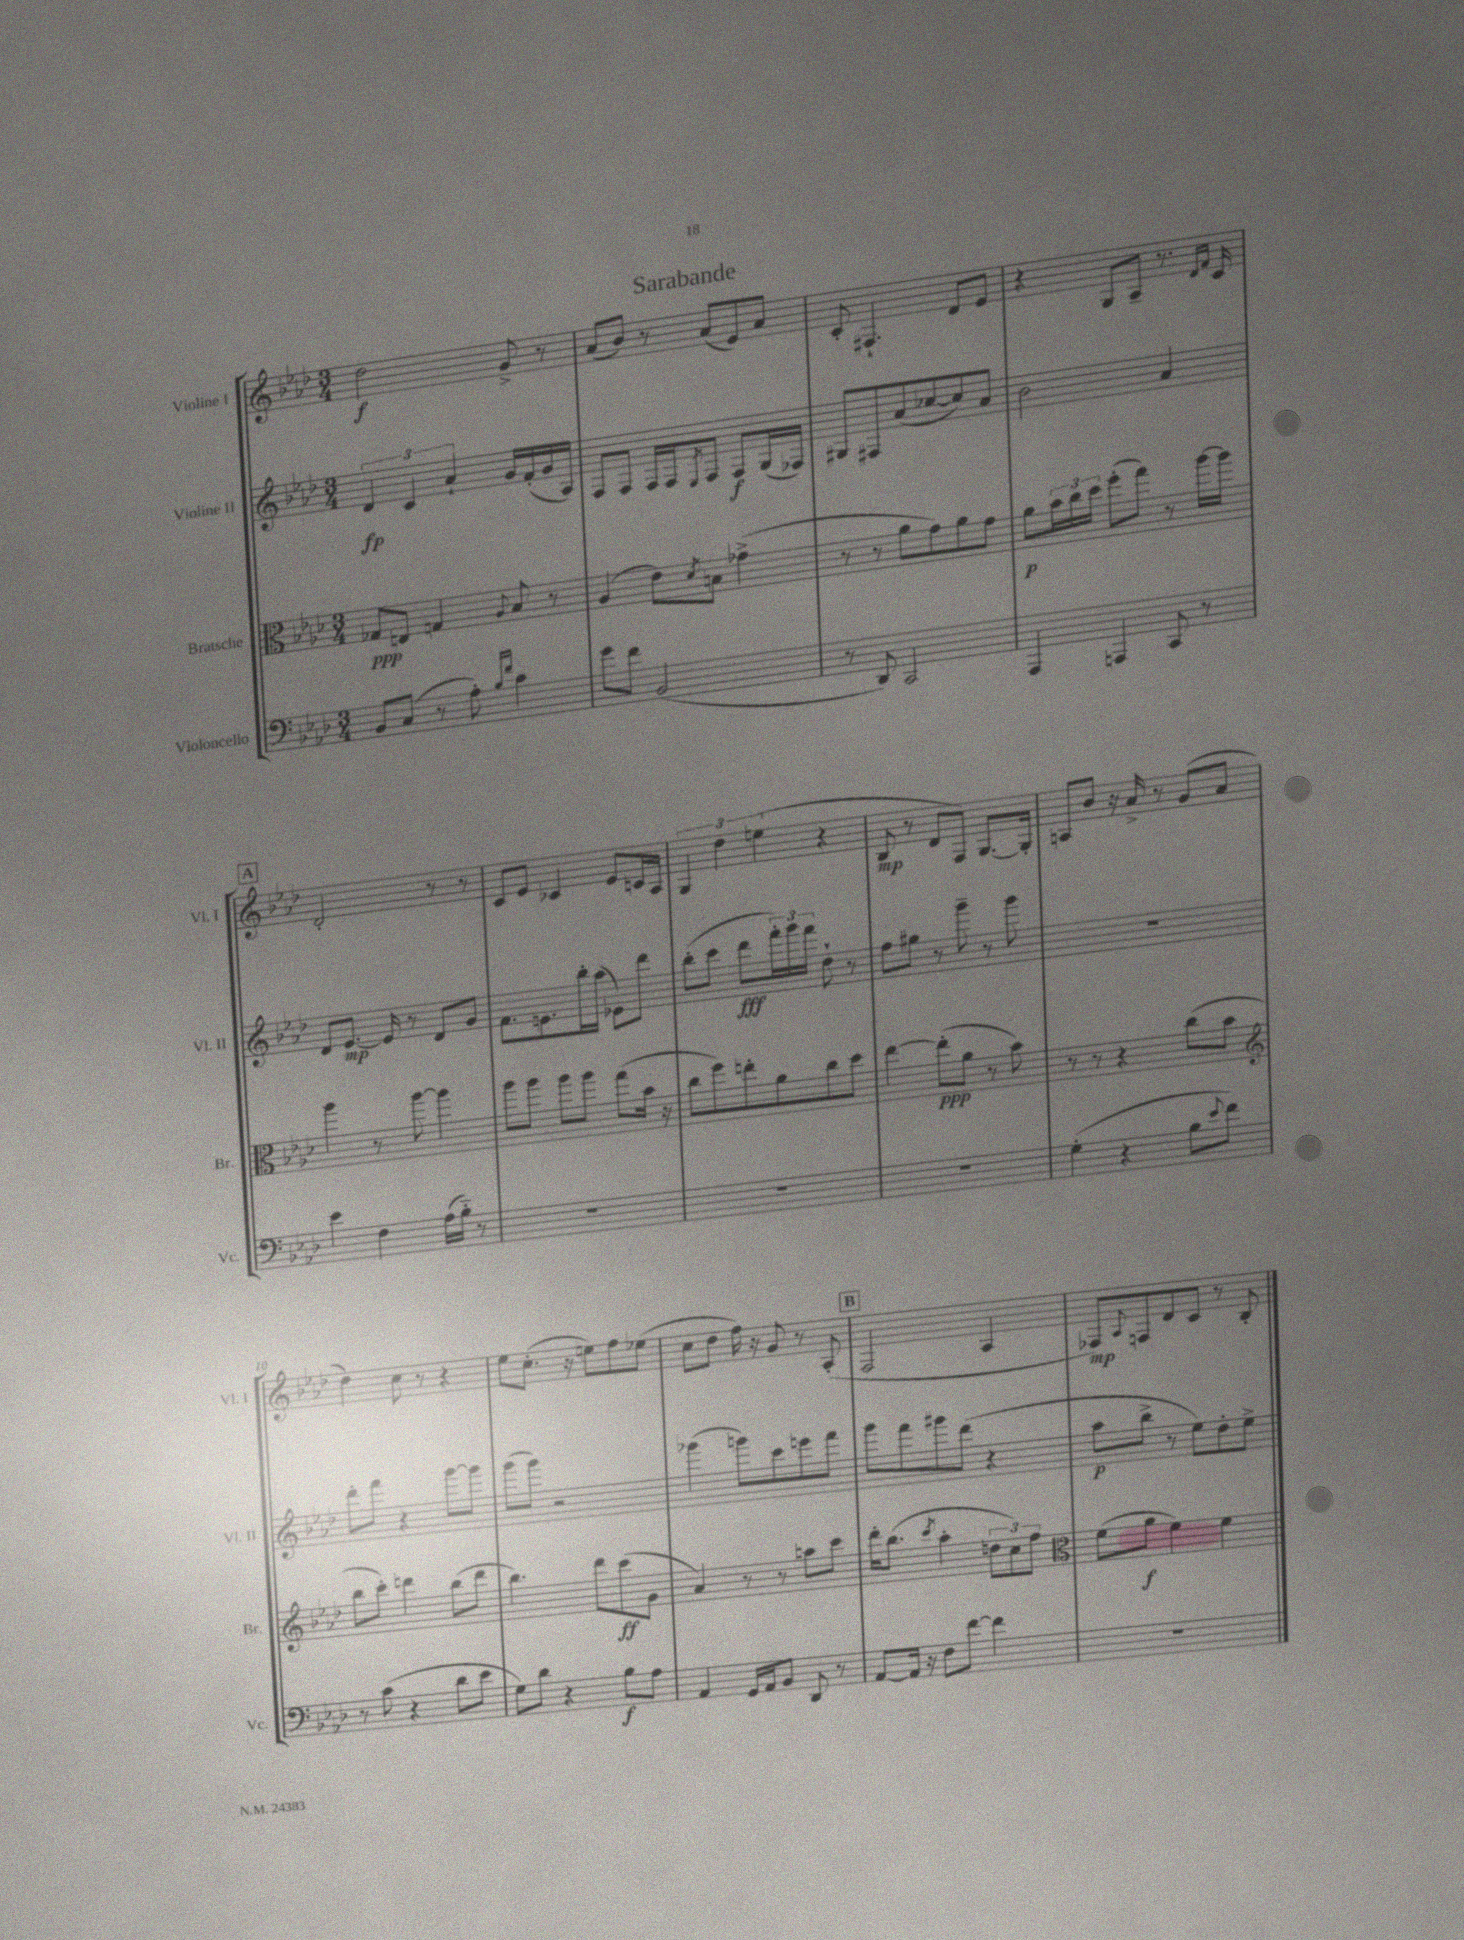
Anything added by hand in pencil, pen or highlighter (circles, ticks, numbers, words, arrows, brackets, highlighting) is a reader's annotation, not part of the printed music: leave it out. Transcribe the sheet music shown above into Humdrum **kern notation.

**kern	**dynam	**kern	**dynam	**kern	**dynam	**kern	**dynam
*part4	*part4	*part3	*part3	*part2	*part2	*part1	*part1
*staff4	*staff4	*staff3	*staff3	*staff2	*staff2	*staff1	*staff1
*I"Violoncello	*	*I"Bratsche	*	*I"Violine II	*	*I"Violine I	*
*I'Vc.	*	*I'Br.	*	*I'Vl. II	*	*I'Vl. I	*
*clefF4	*	*clefC3	*	*clefG2	*	*clefG2	*
*k[b-e-a-d-]	*	*k[b-e-a-d-]	*	*k[b-e-a-d-]	*	*k[b-e-a-d-]	*
*M3/4	*	*M3/4	*	*M3/4	*	*M3/4	*
=1	=1	=1	=1	=1	=1	=1	=1
8BB-/L	.	8G-X/L	ppp	6d-/	fp	2dd-\	f
(8C/J	.	8En/J	.	.	.	.	.
.	.	.	.	6c/	.	.	.
8r	.	4Gn/	.	.	.	.	.
.	.	.	.	6a-`/	.	.	.
8A-'\)	.	.	.	.	.	.	.
16qqB-/LL	.	.	.	.	.	.	.
16qqf/JJ	.	8qqA-/	.	.	.	.	.
4c\	.	8B-/	.	16g/LL	.	8g^/	.
.	.	.	.	(16f'/	.	.	.
.	.	8r	.	16g/	.	8r	.
.	.	.	.	16A-/JJ)	.	.	.
=2	=2	=2	=2	=2	=2	=2	=2
8g\L	.	(4A-/	.	8F/L	.	(8a-/L	.
8f\J	.	.	.	8F/J	.	8b-/J)	.
(2BB-/	.	8e-\L)	.	16F/LL	.	8r	.
.	.	.	.	16F/J	.	.	.
.	.	8qd-/	.	8qE-/	.	.	.
.	.	8Bn\J	.	8F/J	.	(8a-/L	.
.	.	(4g-X^\	.	8F/L	f	8e-/)	.
.	.	.	.	(16G/L	.	8a-/J	.
.	.	.	.	16F-X/JJ)	.	.	.
=3	=3	=3	=3	=3	=3	=3	=3
8r	.	8r	.	8G#X/L	.	8c'/	.
8DD-/)	.	8r	.	8F#X/	.	4.F#X`/	.
2CC/	.	8a-\L	.	(8a-/	.	.	.
.	.	8g\)	.	[8cc-X/	.	.	.
.	.	8a-\	.	8cc-/])	.	8d-/L	.
.	.	8g\J	.	8a-/J	.	8e-/J	.
=4	=4	=4	=4	=4	=4	=4	=4
4AAA-/	.	8a-\L	p	2b-\	.	4r	.
.	.	24b-\L	.	.	.	.	.
.	.	24cc\	.	.	.	.	.
.	.	24dd-\JJ	.	.	.	.	.
4AAAn/	.	(8ff'\L	.	.	.	8G/L	.
.	.	8gg\J)	.	.	.	8A-~/J	.
8CC/	.	8r	.	4a-/	.	8.r	.
8r	.	[16aa-\LL	.	.	.	.	.
.	.	.	.	.	.	16qqd-/LL	.
.	.	.	.	.	.	16qqf/JJ	.
.	.	16aa-\JJ]	.	.	.	16c/	.
!!LO:LB:g=z
!!LO:REH:place=s1:t=A
=5	=5	=5	=5	=5	=5	=5	=5
4e-\	.	4aa-\	.	8d-/L	.	2d-'/	.
.	.	.	.	[8.e-/J	mp	.	.
4F\	.	8r	.	.	.	.	.
.	.	.	.	16e-/]	.	.	.
.	.	[8aa-\	.	8r	.	.	.
(16A-\LL	.	4aa-\]	.	8d-/L	.	8r	.
16B-\JJ)	.	.	.	.	.	.	.
8r	.	.	.	8g/J	.	8r	.
=6	=6	=6	=6	=6	=6	=6	=6
2.r	.	8aa-\L	.	8.f\L	.	8c/L	.
.	.	8aa-\J	.	.	.	8e-/J	.
.	.	.	.	8.en\	.	.	.
.	.	8aa-\L	.	.	.	4c-X/	.
.	.	8aa-\J	.	16bb-'\L	.	.	.
.	.	.	.	(16aa-\JJ	.	.	.
.	.	(8gg\L	.	8e-X\L)	.	8e-/L	.
.	.	16b-\Jk	.	8ddd-\J	.	16cn/L	.
.	.	16r	.	.	.	16A-/JJ	.
=7	=7	=7	=7	=7	=7	=7	=7
2.r	.	8cc\L	.	(8bb-'\L	.	6G/	.
.	.	8ff\)	.	8ccc\J	.	.	.
.	.	.	.	.	.	6dd-\	.
.	.	8een'\	.	8ddd-\L	fff	.	.
.	.	.	.	.	.	(6een\	.
.	.	8a-\	.	24fff'\L)	.	.	.
.	.	.	.	24ggg\	.	.	.
.	.	.	.	24fff\JJ	.	.	.
.	.	8cc\	.	8dd-`\	.	4r	.
.	.	8dd-\J	.	8r	.	.	.
=8	=8	=8	=8	=8	=8	=8	=8
2.r	.	[4ee-\	.	8ff\L	.	8B-/	mp
.	.	.	.	8gg#X\J	.	8r	.
.	.	(8ee-'\L]	ppp	8r	.	8d-/L	.
.	.	8a-\J	.	8ggg~\	.	8F/J)	.
.	.	8r	.	8r	.	[8.G/L	.
.	.	8b-\)	.	8ggg\	.	.	.
.	.	.	.	.	.	16G'/Jk]	.
=9	=9	=9	=9	=9	=9	=9	=9
(4G'\	.	8r	.	2.r	.	8An/L	.
.	.	8r	.	.	.	8b-/J	.
4r	.	4r	.	.	.	16r	.
.	.	.	.	.	.	16a-^/	.
.	.	.	.	.	.	8r	.
8B-\L	.	(8cc\L	.	.	.	(8g/L	.
8qqe-/	.	.	.	.	.	.	.
8f\J)	.	8b-\J	.	.	.	8a-/J	.
!!LO:LB:g=z
=10	=10	=10	=10	=10	=10	=10	=10
*	*	*clefG2	*	*	*	*	*
8r	.	8bb-\L	.	8ddd-'\L	.	4dd-\)	.
(8c\	.	8ccc'\J)	.	8fff\J	.	.	.
4r	.	4dddn\	.	4r	.	8cc\	.
.	.	.	.	.	.	8r	.
8d-\L	.	(8bb-\L	.	[8ggg\L	.	4r	.
8e-\J	.	8ddd\J	.	8ggg\J]	.	.	.
=11	=11	=11	=11	=11	=11	=11	=11
8G\L)	.	4.bb-\)	.	(8ggg\L	.	8ee-\L	.
8d-\J	.	.	.	8ggg\J)	.	(8.cc'\J	.
4r	.	.	.	2r	.	.	.
.	.	.	.	.	.	16r	.
.	.	8ddd-\L	.	.	.	8een\L)	.
8B-\L	f	(8ccc\	ff	.	.	8ff\	.
8A-\J	.	8g\J	.	.	.	(8ee-X\J	.
=12	=12	=12	=12	=12	=12	=12	=12
4AA-/	.	4a-/)	.	(4ggg-X\	.	8cc\L	.
.	.	.	.	.	.	8dd-\J	.
16GG/LL	.	8r	.	8gggn\L)	.	16ff\)	.
16AA-/J	.	.	.	.	.	16r	.
8BB-/J	.	8r	.	8ccc\	.	8g/	.
8DD-/	.	8aan\L	.	8eeen\	.	8r	.
8r	.	8ccc\J	.	8fff\J	.	(8A-'/	.
!!LO:REH:place=s1:t=B
=13	=13	=13	=13	=13	=13	=13	=13
[8AA-/L	.	16ddd-'\KL	.	8ggg\L	.	2F/	.
.	.	(8.bb-\J	.	.	.	.	.
16AA-/Jk]	.	.	.	8fff\	.	.	.
16r	.	.	.	.	.	.	.
.	.	8qccc/	.	.	.	.	.
8F\L	.	4aa-'\	.	8ggg#X\	.	.	.
[8f\J	.	.	.	(8ddd-\J	.	.	.
4f\]	.	12ddn\L	.	4r	.	4A-/	.
.	.	12cc\)	.	.	.	.	.
.	.	12ff\J	.	.	.	.	.
=14	=14	=14	=14	=14	=14	=14	=14
*	*	*clefC3	*	*	*	*	*
2.r	.	(8f\L	.	8aa-\L	p	8F-X/L)	mp
.	.	.	.	.	.	8qqA-/	.
.	.	8a-\J	f	8bb-^\J	.	8Fn/	.
.	.	4f\)	.	8r	.	8d-/	.
.	.	.	.	8ee-\L)	.	8c/J	.
.	.	4f\	.	8dd-'\	.	8r	.
.	.	.	.	8ee-^\J	.	8B-'/	.
==	==	==	==	==	==	==	==
*-	*-	*-	*-	*-	*-	*-	*-
